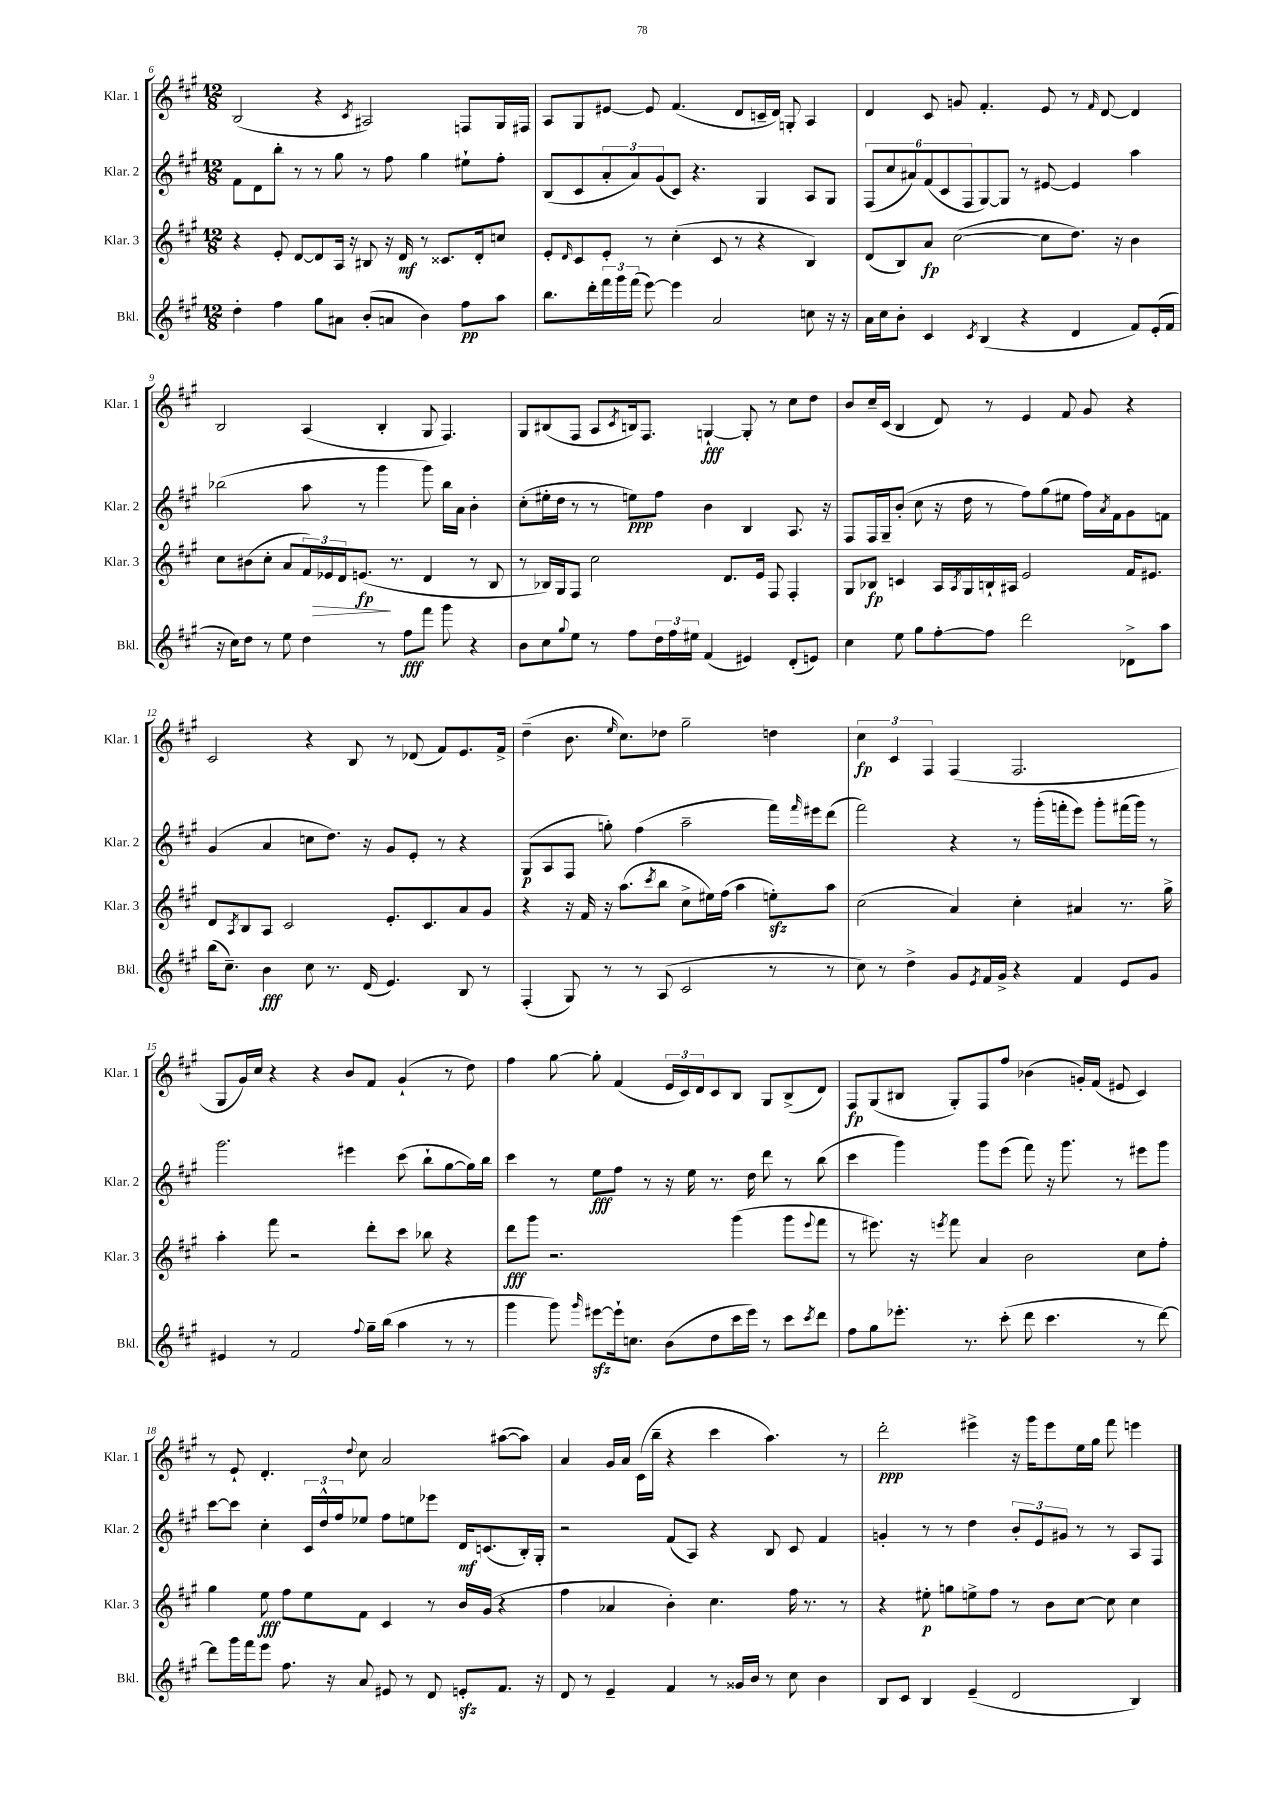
<<
\new StaffGroup <<
\new Staff = "s0" \with { instrumentName = "Klar. 1" shortInstrumentName = "Klar. 1" } {
    \clef treble \key a \major \numericTimeSignature \time 12/8
    b2( r4 \acciaccatura { cis'8 } ais2) f8 gis16 fis16 |
    a8 gis8 eis'8~ eis'8 fis'4.( d'8 c'16-- d'16) g8-. a4 |
    d'4 cis'8 g'8 fis'4.-. e'8 r8 \grace { fis'16 } d'8~ d'4 |
    b2 a4( b4-. gis8 fis4.) |
    gis8 bis8( fis8 a8 \acciaccatura { cis'8 } b16) fis8. g4~-!\fff g8-. r8 cis''8 d''8 |
    b'8 cis''16-- cis'16( b4 d'8) r8 e'4 fis'8 gis'8 r4 |
    cis'2 r4 b8 r8 des'8( fis'8) e'8. fis'16-> |
    d''4--( b'8. \grace { e''16 } cis''8.) des''8 gis''2-- d''4 |
    \tuplet 3/2 { cis''4\fp cis'4 fis4 } fis4( fis2. |
    gis8 gis'16) cis''16 r4 r4 b'8 fis'8 gis'4-!( r8 d''8) |
    fis''4 gis''8~ gis''8-. fis'4( \tuplet 3/2 { e'16 cis'16) d'16 } cis'8 b8 gis8 b8->( d'8) |
    fis8\fp gis8( bis8 gis8-.) fis8 fis''8 bes'4( g'16-.) fis'16( eis'8 cis'4) |
    r8 e'8-! d'4.-. \appoggiatura { d''8 } cis''8 a'2 ais''8~( ais''8) |
    a'4 gis'16 a'16 cis'16( b''16-- r4 cis'''4 a''4.) r8 |
    d'''2-.\ppp eis'''4-> r16 gis'''16 eis'''8 e''16 gis''16 fis'''8 e'''4 \bar "|." |
}
\new Staff = "s1" \with { instrumentName = "Klar. 2" shortInstrumentName = "Klar. 2" } {
    \clef treble \key a \major \numericTimeSignature \time 12/8
    fis'8 d'8 b''8-. r8 r8 gis''8 r8 fis''8 gis''4 eis''8-! fis''8-. |
    b8( cis'8 \tuplet 3/2 { a'8-. a'8) gis'8( } cis'8) r4. gis4 a8 gis8 |
    \tuplet 6/4 { fis8( cis''8 ais'8) fis'8( cis'8 fis8 } gis8~) gis8 r8 eis'8~ eis'4 a''4 |
    bes''2( a''8 r8 gis'''4 gis'''8) bes''16 a'16 b'4-. |
    cis''8-.( eis''16-. d''16 r8 r8 e''8\ppp) fis''8 b'4 b4 a8. r16 |
    fis8 fis16 gis16-- b'8-.( cis''8 r16 d''16 r8 fis''8) gis''8( eis''8 fis''16) \acciaccatura { a'8 } fis'16 gis'8 f'8 |
    gis'4( a'4 c''8 d''8.) r16 gis'8 e'8-. r8 r4 |
    gis8\p( a8 fis8 g''8-.) fis''4( a''2-- fis'''16) \grace { fis'''16 } eis'''16 d'''8( |
    fis'''2) r4 r8 gis'''16-.( f'''16-. e'''8) gis'''8-. fis'''16( gis'''16) r8 |
    gis'''2. eis'''4 cis'''8( b''8-! gis''8~ gis''16) b''16 |
    cis'''4 r8 e''8\fff fis''8 r8 r16 e''16 r8. d''16 d'''8 r8 b''8( |
    cis'''4 gis'''4) gis'''8 e'''8( fis'''8) r16 gis'''8. r8 eis'''8 gis'''8 |
    cis'''8~ cis'''8 cis''4-. \tuplet 3/2 { cis'16 d''16-^ fis''16 } ees''8 fis''8 e''8 ees'''8 d'16\mf c'8.( b16-.) gis16-. |
    r2 fis'8( a8) r4 b8 cis'8 fis'4 |
    g'4-. r8 r8 d''4 \tuplet 3/2 { b'8-. e'8 gis'8 } r8 r8 a8 fis8 \bar "|." |
}
\new Staff = "s2" \with { instrumentName = "Klar. 3" shortInstrumentName = "Klar. 3" } {
    \clef treble \key a \major \numericTimeSignature \time 12/8
    r4 e'8-. d'8~ d'8 a16 r16 bis8 r16 d'16\mf r8 cisis'8. d'16-. c''8 |
    e'8-. \grace { d'16 } cis'8 e'8-. r8 cis''4-.( cis'8 r8 r4 b4) |
    d'8( b8) a'8\fp cis''2~( cis''8 d''8.) r16 b'4 |
    cis''8 bis'8( cis''8-. a'8 \tuplet 3/2 { fis'16) ees'16\> d'16 } e'8.\fp\!( r8. d'4 r8 b8 |
    r8 bes16) gis16 fis8 cis''2 d'8. e'16 fis8 fis4-. |
    gis8 bes8\fp c'4 a16 \acciaccatura { a8 } gis16 b16-! ais16 e'2 fis'16 eis'8. |
    d'8 \acciaccatura { a8 } b8 a8 cis'2 e'8.-. cis'8. a'8 gis'8 |
    r4 r16 fis'16 r16 a''8.( \acciaccatura { cis'''8 } b''8 cis''8-> eis''16) fis''16( a''4 e''8-.\sfz) a''8 |
    cis''2( a'4) cis''4-. ais'4 r8. gis''16-> |
    a''4-. fis'''8 r2 d'''8-. cis'''8 bes''8 r4 |
    d'''8\fff gis'''8 r2. gis'''4( gis'''8 \appoggiatura { e'''8 } fis'''8 |
    r8 eis'''8.) r16 \acciaccatura { e'''8 } fis'''8 a'4 b'2 cis''8 fis''8-. |
    gis''4 e''8\fff fis''8 e''8 fis'8 cis'4 r8 b'16 gis'16( r4 |
    fis''4 aes'4 b'4-.) cis''4. fis''16 r8. r8 |
    r4 eis''8-.\p g''8 e''8-> fis''8 r8 b'8 cis''8~ cis''8 cis''4 \bar "|." |
}
\new Staff = "s3" \with { instrumentName = "Bkl." shortInstrumentName = "Bkl." } {
    \clef treble \key a \major \numericTimeSignature \time 12/8
    d''4-. fis''4 gis''8 ais'8 b'8-.( a'8 b'4) fis''8\pp a''8 |
    b''8. d'''16-. \tuplet 3/2 { fis'''16 gis'''16 fis'''16( } e'''8~) e'''4 a'2 c''8 r16 r16 |
    a'16 cis''16 b'8-. cis'4 \acciaccatura { cis'8 } b4( r4 d'4 fis'8) e'16-.( fis'16 |
    r16 cis''16) d''8 r8 e''8 d''4 r8 fis''8\fff fis'''8 gis'''8 r4 |
    b'8 cis''8 \appoggiatura { gis''8 } e''8 r8 fis''8 \tuplet 3/2 { d''16 fis''16 eis''16 } fis'4( eis'4) d'8-.( e'8) |
    cis''4 e''8 gis''8 fis''8~-. fis''8 d'''2 des'8-> a''8 |
    b''16( cis''8.--) b'4\fff cis''8 r8. d'16( e'4.) b8 r8 |
    fis4-.( gis8) r8 r8 a8( cis'2 r8 r8 |
    cis''8) r8 d''4-> gis'8 \acciaccatura { e'8 } fis'16 gis'16-> r4 fis'4 e'8 gis'8 |
    eis'4 r8 fis'2 \appoggiatura { fis''8 } gis''16-- b''16( a''4 r8 r8 |
    gis'''4 gis'''8) \grace { gis'''16 } eis'''8~\sfz eis'''16-! c''8. b'8( d''8 cis'''16 eis'''16) r8 cis'''8 \acciaccatura { cis'''8 } d'''8 |
    fis''8 gis''8 ees'''8.-. r8. cis'''8-.( d'''8 cis'''4. r8 d'''8~) |
    d'''8 gis'''16 fis'''16 e'''8 fis''8. r16 a'8 eis'8 r8 d'8 e'8-.\sfz fis'8. r16 |
    d'8 r8 e'4-- fis'4 r8 gisis'16 b'16 r8 cis''8 b'4 |
    b8 cis'8 b4 e'4--( d'2 b4) \bar "|." |
}
>>
>>
\layout { \context { \Score currentBarNumber = #6 } }
